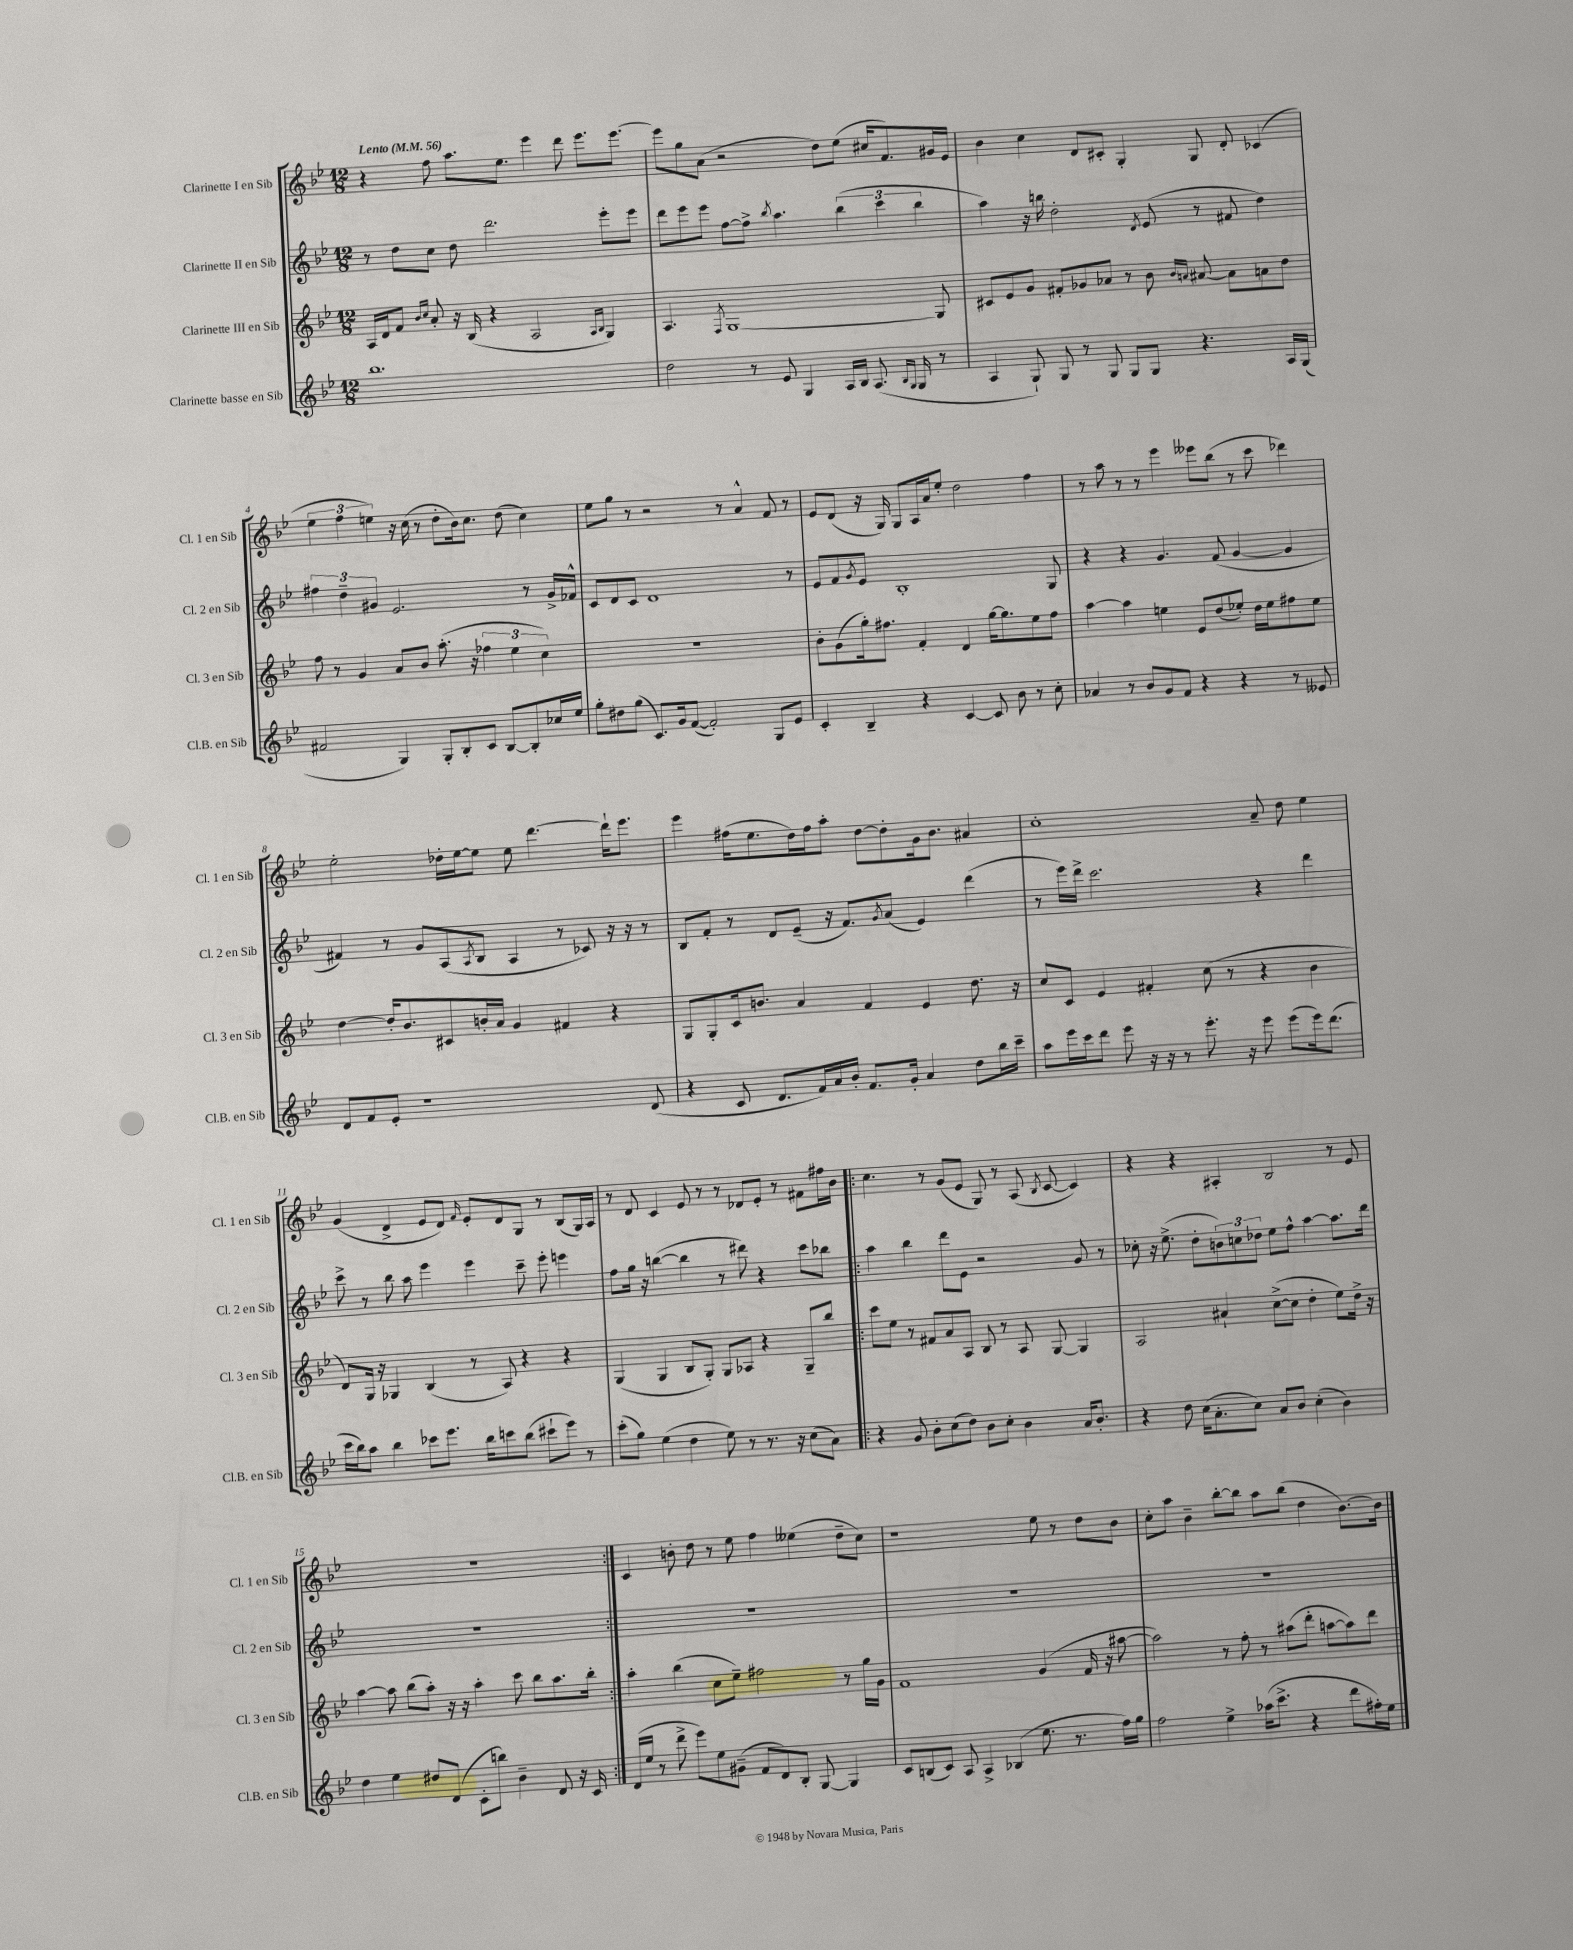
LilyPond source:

<<
\new StaffGroup <<
\new Staff = "s0" \with { instrumentName = "Clarinette I en Sib" shortInstrumentName = "Cl. 1 en Sib" } {
    \clef treble \key bes \major \numericTimeSignature \time 12/8 \tempo "Lento" 4 = 56
    r4 f''8 a''8. ees''8. ees'''4 d'''8 ees'''8. ees'''8.~ |
    ees'''8 g''8 a'8( r2 d''8) ees''8( cis''16 f'8.) gis'16 ees'16 |
    bes'4 c''4 d'8 cis'8-. g4-. g8 d'8-. ces'4( |
    \tuplet 3/2 { ees''4 f''4 e''4) } r16 c''16( r8 d''8-. bes'16) c''8. d''8( c''4) |
    ees''8 g''8 r8 r2 r8 a'4-^ f'8 r8 |
    ees'8 d'8( r16 g16) g8 a16 a'16 ees''8-. d''2 f''4 |
    r8 a''8 r8 r8 ees'''4 eeses'''8 bes''8( r8 c'''8 des'''4) |
    ees''2-. des''16-. ees''16~ ees''8 ees''8 d'''4.~ d'''16-! ees'''8. |
    ees'''4 fis''16( ees''8. d''16) fis''16 a''8-. d''8~ d''8-. g'16 bes'8. ais'4 |
    c''1-. a'8-- d''8 ees''4 |
    g'4( d'4-> ees'8 d'8) \grace { f'16 } ees'8-. d'8 g8 r8 bes8( g16) a16 |
    r8 d'8 c'4 ees'8 r8 r8 des'8 ees'8-. r8 fis'8 fis''16 bes'16 |
    \repeat volta 2 { c''4. r8 g'8( ees'8 g8) r8 a8( \acciaccatura { bes8 } c'8~ c'4) |
    r4 r4 ais4-. bes2 r8 ees'8 |
    R1. | }
    c'4 b'8-. d''8 r8 ees''8 f''4 eeses''4( d''8-- c''8) |
    r1 ees''8 r8 d''8 bes'8 |
    c''8-. a''8 bes'4-- bes''8~-. bes''8 a''8 bes''8( d''4 bes'8.~) bes'16 \bar "|." |
}
\new Staff = "s1" \with { instrumentName = "Clarinette II en Sib" shortInstrumentName = "Cl. 2 en Sib" } {
    \clef treble \key bes \major \numericTimeSignature \time 12/8
    r8 d''8 c''8 d''8 d'''2. ees'''8-. ees'''8 |
    d'''8 ees'''8 ees'''8 f''8~ f''8-> \acciaccatura { bes''8 } a''4. \tuplet 3/2 { bes''4( c'''4 bes''4 } |
    a''4) r16 b''16 d''2-. \acciaccatura { d'8 } ees'8( r8 fis'8 d''4) |
    \tuplet 3/2 { fis''4 d''4-- gis'4 } ees'2. r8 gis'16-> fes'16-^ |
    c'8 d'8 c'8 d'1 r8 |
    ees'8 f'8 \acciaccatura { g'8 } ees'8 bes1-. g8 |
    r4 r4 g'4. f'8( g'4~ g'4 |
    fis'4) r8 g'8 a8( \acciaccatura { a8 } bes8 a4 r8 ces'8) r16 r16 r8 |
    bes8 f'8-. r8 d'8 ees'8--( r16 f'8.) \acciaccatura { g'8 } a'8( ees'4) d'''4( |
    r8 ees'''16) d'''16-> c'''2. r4 d'''4 |
    c'''8-> r8 bes''8 a''8 ees'''4 ees'''4 c'''8-- ees'''8-. e'''4 |
    f''8 g''16 r16 b''4~( b''4 r8 dis'''8) r4 c'''8 bes''8 |
    \repeat volta 2 { a''4 bes''4 d'''8 ees'8 r2 g'8 r8 |
    ces''8-. r16 ees''8.->( d''8-. \tuplet 3/2 { b'8) c''8 des''8 } ees''8 f''8-^ a''4~ a''8. d'''16 |
    R1. | }
    R1. |
    R1. |
    R1. \bar "|." |
}
\new Staff = "s2" \with { instrumentName = "Clarinette III en Sib" shortInstrumentName = "Cl. 3 en Sib" } {
    \clef treble \key bes \major \numericTimeSignature \time 12/8
    a16 d'16 f'8 \grace { bes'16 c''16 } a'8-. r16 bes16( r4 a2 \grace { a16 bes16 } g4) |
    a4. \acciaccatura { f8 } g1~ g8 |
    cis'8 ees'8 g'8 fis'8-. ges'8 aes'8 r8 bes'8 \grace { bes'16 a'16 } ais'8~ ais'8 a'8 d''8 |
    f''8 r8 g'4 a'8 bes'8 a''8.-.( r16 \tuplet 3/2 { fes''4 ees''4 c''4) } |
    R1. |
    bes'8-. g'8( g''16-.) fis''8. f'4-. d'4 g''16~ g''8. ees''8 fis''8 |
    a''4~ a''4 e''4 ees'8 d''8( ees''8-.) d''16 ees''16 fis''8 ees''8 |
    d''4~ d''16-. bes'8. cis'8 b'16-. a'16 g'4 fis'4 r4 |
    g8 g8-. c'16 b'8. a'4 f'4 ees'4 d''8. r16 |
    c''8 c'8 ees'4 fis'4-. c''8( r8 r4 bes'4 |
    d'8) g16 r16 ges4 bes4( r8 a8) r4 r4 |
    g4( g4 bes8 g8-.) g8 aes8 r4 g8-- bes''8 |
    \repeat volta 2 { c'''8 ees''8 r8 fis'8 a'8 a8 bes8 r8 a8 g8~ g4 |
    a2 ais'4-! c''8~->( c''8 d''4-. ees''8) d''16-> r16 |
    a''4~ a''8 bes''8( a''8-.) r16 r16 a''4-. c'''8 bes''8 a''8. bes''16-. | }
    a''4-. bes''4( c''8 ees''8--) fis''2 r8 g''16 g'16 |
    f'1 g'4( f'16 r16 ais''8~ |
    ais''2) r8 f''8-. r8 ais''8( d'''8-. a''8~ a''8) d'''8 \bar "|." |
}
\new Staff = "s3" \with { instrumentName = "Clarinette basse en Sib" shortInstrumentName = "Cl.B. en Sib" } {
    \clef treble \key bes \major \numericTimeSignature \time 12/8
    bes''1. |
    d''2 r8 ees'8 g4 a16 bes16 a8.( \grace { bes16 g16 } g16 r8 |
    a4 g8-!) g8 r8 g8 g8 g8 r4. a16 g16( |
    fis'2 g4) g8-. bes8-. c'8 bes8~ bes8-. ces''16 ees''16 |
    g''8-. dis''8 g''8( c'8.) g'16 f'8~( f'2-.) g8 ees'8 |
    c'4-. bes4-- r4 c'4~ c'8 bes'8 r8 c''8-. |
    aes'4 r8 bes'8 g'8 f'8 r4 r4 r8 eeses'8 |
    d'8 f'8 ees'8-. r1 d'8( |
    r4 c'8 d'8. f'16) a'16 bes'16-. f'8. g'16-. a'4 d''8 bes''16 c'''16-- |
    a''8 ees'''16 c'''16 d'''8 ees'''8 r16 r16 r8 ees'''8.-. r16 ees'''8 ees'''8( ees'''16) d'''8.( |
    c'''16 bes''16) a''8 bes''4 ces'''8 ees'''8. bes''16 c'''8 bes''8( cis'''8-! ees'''8) r8 |
    c'''8-.( g''8) ees''4( d''4 ees''8) r8 r8. r16 c''8( a'8) |
    \repeat volta 2 { r4 g'8 bes'8-. c''8( d''8) bes'8 c''8-. bes'4 a'16 bes'8.-. |
    r4 d''8 c''16( a'8.-. c''8) a'8 bes'8 c''4-.( bes'4) |
    d''4 ees''4 dis''8 d'8( c'8-. b''8) bes'4-- d'8 r16 c'16 | }
    d'16( ees''16 r8 d'''8-> ees'''8) ees''8 gis'8--( f'8 d'8) bes8-. g8~ g4 |
    c'8 b8( c'8) a8 a4-> bes4( ees''8. r8. f''16) g''16 |
    f''2 ees''4-> aes''16( c'''8.-> r4 d'''8 fis''16-.) ees''16 \bar "|." |
}
>>
>>
